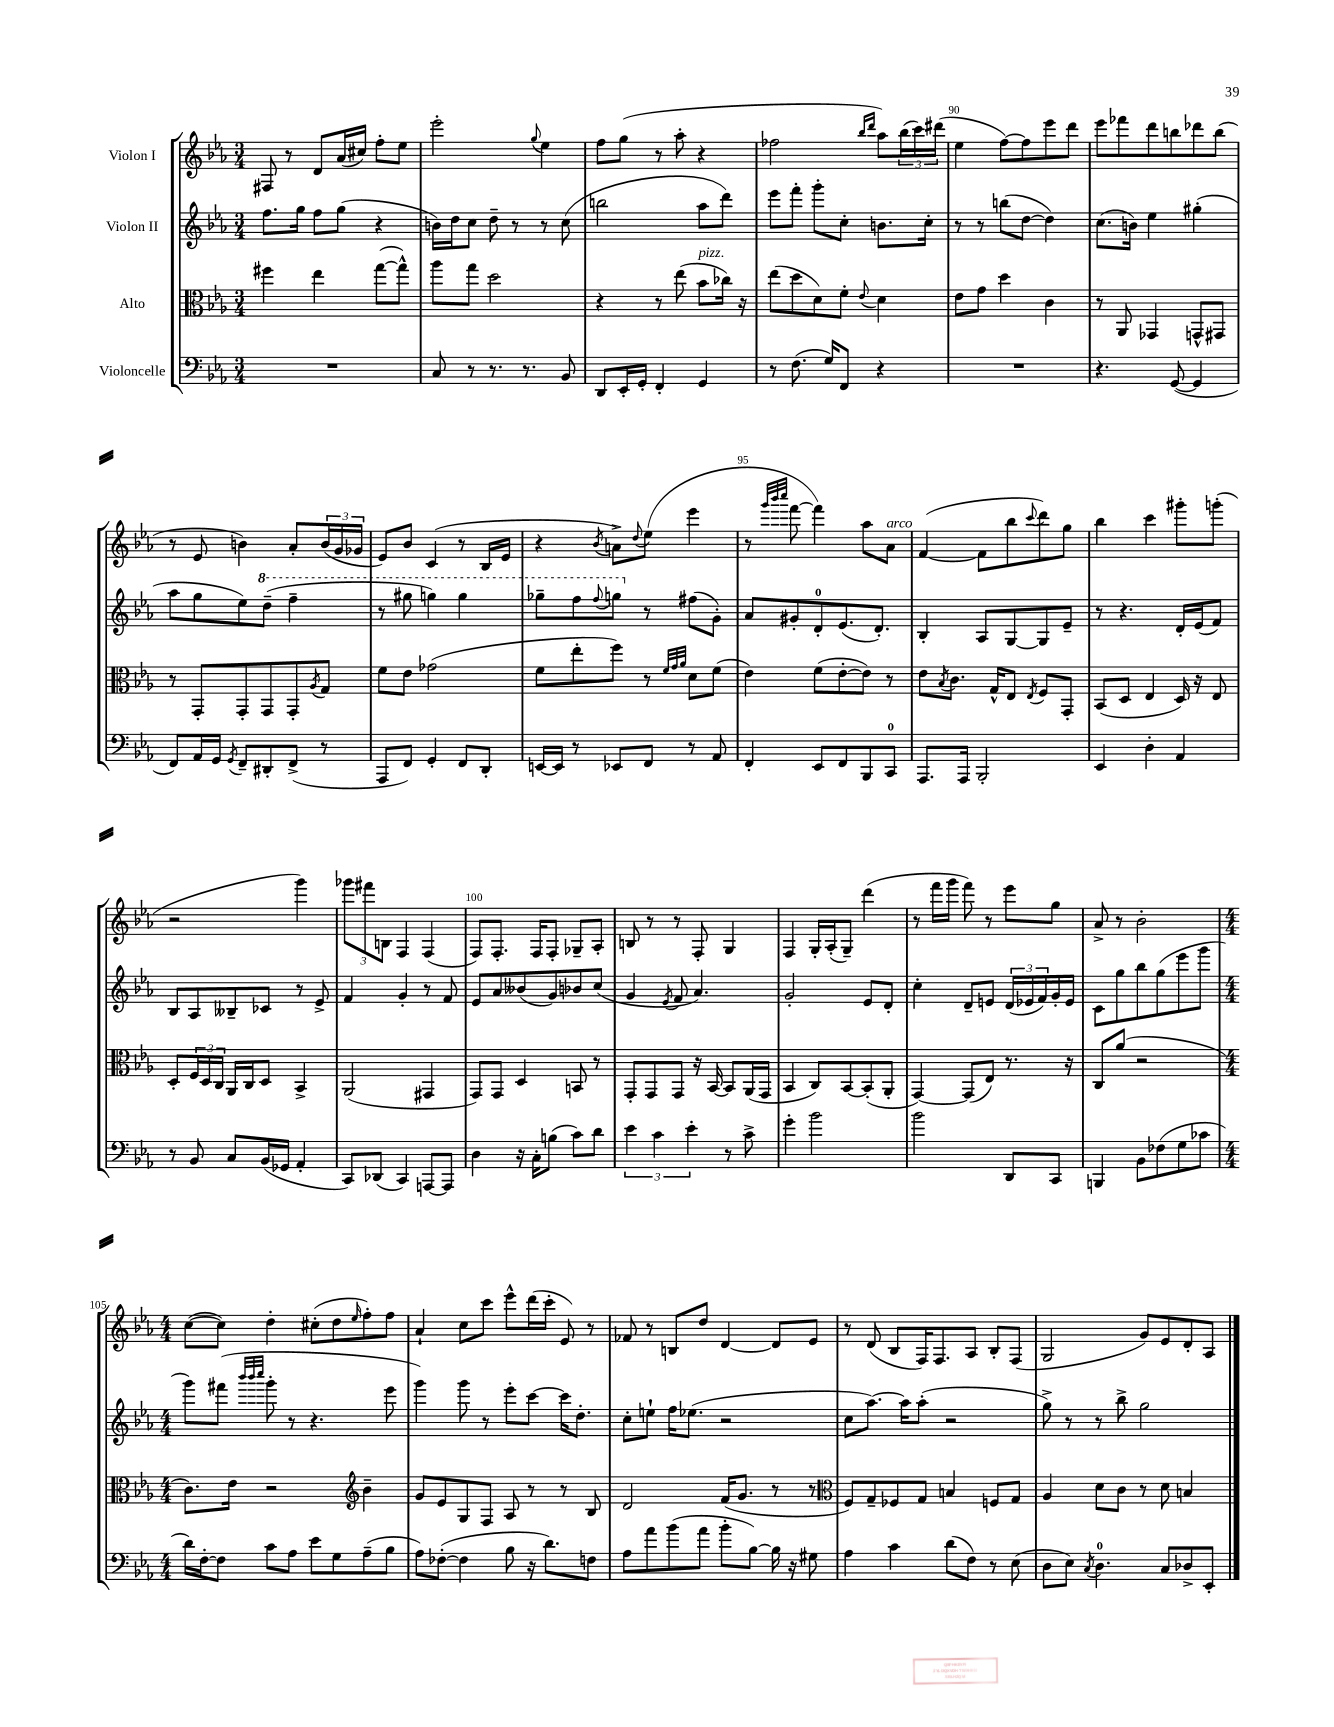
<<
\new StaffGroup <<
\new Staff = "s0" \with { instrumentName = "Violon I" } {
    \clef treble \key ees \major \numericTimeSignature \time 3/4
    fis8 r8 d'8 aes'16( cis''16) f''8-. ees''8 |
    ees'''2-. \appoggiatura { g''8 } ees''4 |
    f''8 g''8( r8 aes''8-. r4 |
    fes''2 \grace { bes''16 d'''16 } aes''8) \tuplet 3/2 { bes''16( c'''16) dis'''16( } |
    ees''4 f''8~) f''8 ees'''8 d'''8 |
    ees'''8 fes'''8 d'''8 b''8 des'''8 b''8( |
    r8 ees'8 b'4) aes'8-. \tuplet 3/2 { b'16( g'16 ges'16 } |
    ees'8) bes'8 c'4( r8 bes16 ees'16 |
    r4 \acciaccatura { bes'8 } a'8->) \appoggiatura { d''8 } ees''8( ees'''4 |
    r8 \grace { g'''32 bes'''32 c''''32 } f'''8~ f'''4) aes''8 aes'8^\markup { \italic "arco" } |
    f'4~( f'8 bes''8 \appoggiatura { c'''8 } d'''8) g''8 |
    bes''4 c'''4 gis'''8-. g'''8-.( |
    r2 g'''4) |
    \tuplet 3/2 { ges'''8 fis'''8 b8 } f4 f4( |
    f8) f8.-. f16 f8-. ges8-- aes8-. |
    b8 r8 r8 f8-. g4 |
    f4 g16-. aes16-.( g8--) d'''4( |
    r8 f'''16 g'''16 f'''8) r8 ees'''8 g''8 |
    aes'8-> r8 bes'2-. |
    \numericTimeSignature \time 4/4 c''8~( c''8) d''4-. cis''8-.( d''8 \grace { ees''16 } f''8-.) f''8 |
    aes'4-! c''8 c'''8 ees'''8-^ d'''16( c'''16-. ees'8) r8 |
    fes'8 r8 b8 d''8 d'4~ d'8 ees'8 |
    r8 d'8( bes8 f16) f8. aes8 bes8-. f8( |
    g2 g'8) ees'8 d'8-. aes8 \bar "|." |
}
\new Staff = "s1" \with { instrumentName = "Violon II" } {
    \clef treble \key ees \major \numericTimeSignature \time 3/4
    f''8. g''16 f''8 g''8( r4 |
    b'16) d''16 c''8 d''8-- r8 r8 c''8( |
    b''2 aes''8 d'''8) |
    ees'''8 f'''8-. g'''8-. c''8-. b'8. c''16-. |
    r8 r8 b''8( d''8~ d''4) |
    c''8.( b'16) ees''4 gis''4-.( |
    aes''8 g''8 ees''8) \ottava #1 d'''8--( f'''4-- |
    r8 gis'''8 g'''4) g'''4 |
    ges'''8-- f'''8 \appoggiatura { f'''8 } g'''8 \ottava #0 r8 fis''8( g'8-.) |
    aes'8 gis'8-. d'8-0-. ees'8.( d'8.-.) |
    bes4-. aes8 g8~ g8 ees'8-- |
    r8 r4. d'16-. ees'16( f'8) |
    bes8 aes8 beses8-- ces'8 r8 ees'8-> |
    f'4 g'4-. r8 f'8 |
    ees'8 aes'8 beses'8( g'8) bes'8 c''8( |
    g'4 \acciaccatura { ees'8 } f'8 aes'4.) |
    g'2-. ees'8 d'8-. |
    c''4-. d'8-- e'8 \tuplet 3/2 { d'16( ees'16 f'16) } g'16-. ees'16 |
    c'8 g''8 bes''8 g''8( ees'''8 g'''8 |
    \numericTimeSignature \time 4/4 g'''8) fis'''8( \grace { bes'''32 bes'''32 c''''32 } g'''8-. r8 r4. ees'''8 |
    g'''4) g'''8 r8 ees'''8-. c'''8~ c'''16 d''8.-. |
    c''8-. e''8-! f''16 ees''8.( r2 |
    c''8 aes''8.~) aes''16 aes''8-.( r2 |
    g''8->) r8 r8 bes''8-> g''2 \bar "|." |
}
\new Staff = "s2" \with { instrumentName = "Alto" } {
    \clef alto \key ees \major \numericTimeSignature \time 3/4
    fis''4 ees''4 g''8~( g''8-^) |
    aes''8 g''8 d''2 |
    r4 r8 ees''8( bes'8^\markup { \italic "pizz." } ces''16) r16 |
    ees''8( d''8 d'8) f'8-. \appoggiatura { ees'8 } d'4 |
    ees'8 g'8 d''4 c'4 |
    r8 aes,8 ges,4 g,8-^ gis,8 |
    r8 g,8-. g,8-. g,8 g,8-. \acciaccatura { aes8 } g8 |
    f'8 ees'8 ges'2( |
    f'8 ees''8-. f''8) r8 \grace { f'32 g'32 aes'32 } d'8 f'8( |
    ees'4) f'8( ees'8~-. ees'8) r8 |
    ees'8 \acciaccatura { bes8 } c'8. g16-^ ees8 \acciaccatura { ees8 } f8 g,8-. |
    bes,8( d8 ees4 d16) r16 ees8 |
    d8-. \tuplet 3/2 { f16 d16 c16 } aes,16 c16 d8 bes,4-> |
    aes,2( gis,4 |
    g,8) g,8 d4 b,8 r8 |
    g,8-. g,8 g,8 r16 bes,16~ bes,8 aes,16( g,16 |
    bes,4 c8) bes,8~ bes,8-.( aes,8-. |
    g,4~) g,8( ees8) r8. r16 |
    c8 aes'8( r2 |
    \numericTimeSignature \time 4/4 c'8.) ees'16 r2 \clef treble bes'4-- |
    g'8 ees'8 g8 f8 aes8 r8 r8 bes8 |
    d'2 f'16( g'8. r8 r8 |
    \clef alto f8) g8-- fes8 g8 b4 f8 g8 |
    aes4 d'8 c'8 r8 d'8 b4 \bar "|." |
}
\new Staff = "s3" \with { instrumentName = "Violoncelle" } {
    \clef bass \key ees \major \numericTimeSignature \time 3/4
    R2. |
    c8 r8 r8. r8. bes,8 |
    d,8 ees,16-. g,16-. f,4-. g,4 |
    r8 f8.( g16) f,8 r4 |
    R2. |
    r4. g,8~( g,4 |
    f,8) aes,16 g,16 \acciaccatura { g,8 } f,8-- dis,8-. f,8->( r8 |
    aes,,8 f,8) g,4-. f,8 d,8-. |
    e,16~ e,16 r8 ees,8 f,8 r8 aes,8 |
    f,4-. ees,8 f,8 bes,,8 c,8-0 |
    aes,,8. aes,,16 bes,,2-. |
    ees,4 d4-. aes,4 |
    r8 bes,8 c8 bes,16( ges,16 aes,4-. |
    c,8) des,8( c,4) a,,8~ a,,8 |
    d4 r16 c16-. b8( c'8) d'8 |
    \tuplet 3/2 { ees'4 c'4 ees'4-. } r8 c'8-> |
    g'4-. bes'2 |
    bes'2 d,8 c,8 |
    b,,4 bes,8 fes8( g8 ces'8 |
    \numericTimeSignature \time 4/4 d'16) f16~-. f8 c'8 aes8 ees'8 g8 aes8--( bes8 |
    aes8) fes8~-.( fes4 bes8 r16 d'8.) f8 |
    aes8 aes'8 bes'8( aes'8 bes'8-. bes8~) bes16 r16 gis8 |
    aes4 c'4 d'8( f8) r8 ees8( |
    d8 ees8) \acciaccatura { c8 } d4.-0 c8 des8-> ees,8-. \bar "|." |
}
>>
>>
\layout { \context { \Score currentBarNumber = #86 \override BarNumber.break-visibility = ##(#f #t #t) barNumberVisibility = #(every-nth-bar-number-visible 5) } }
